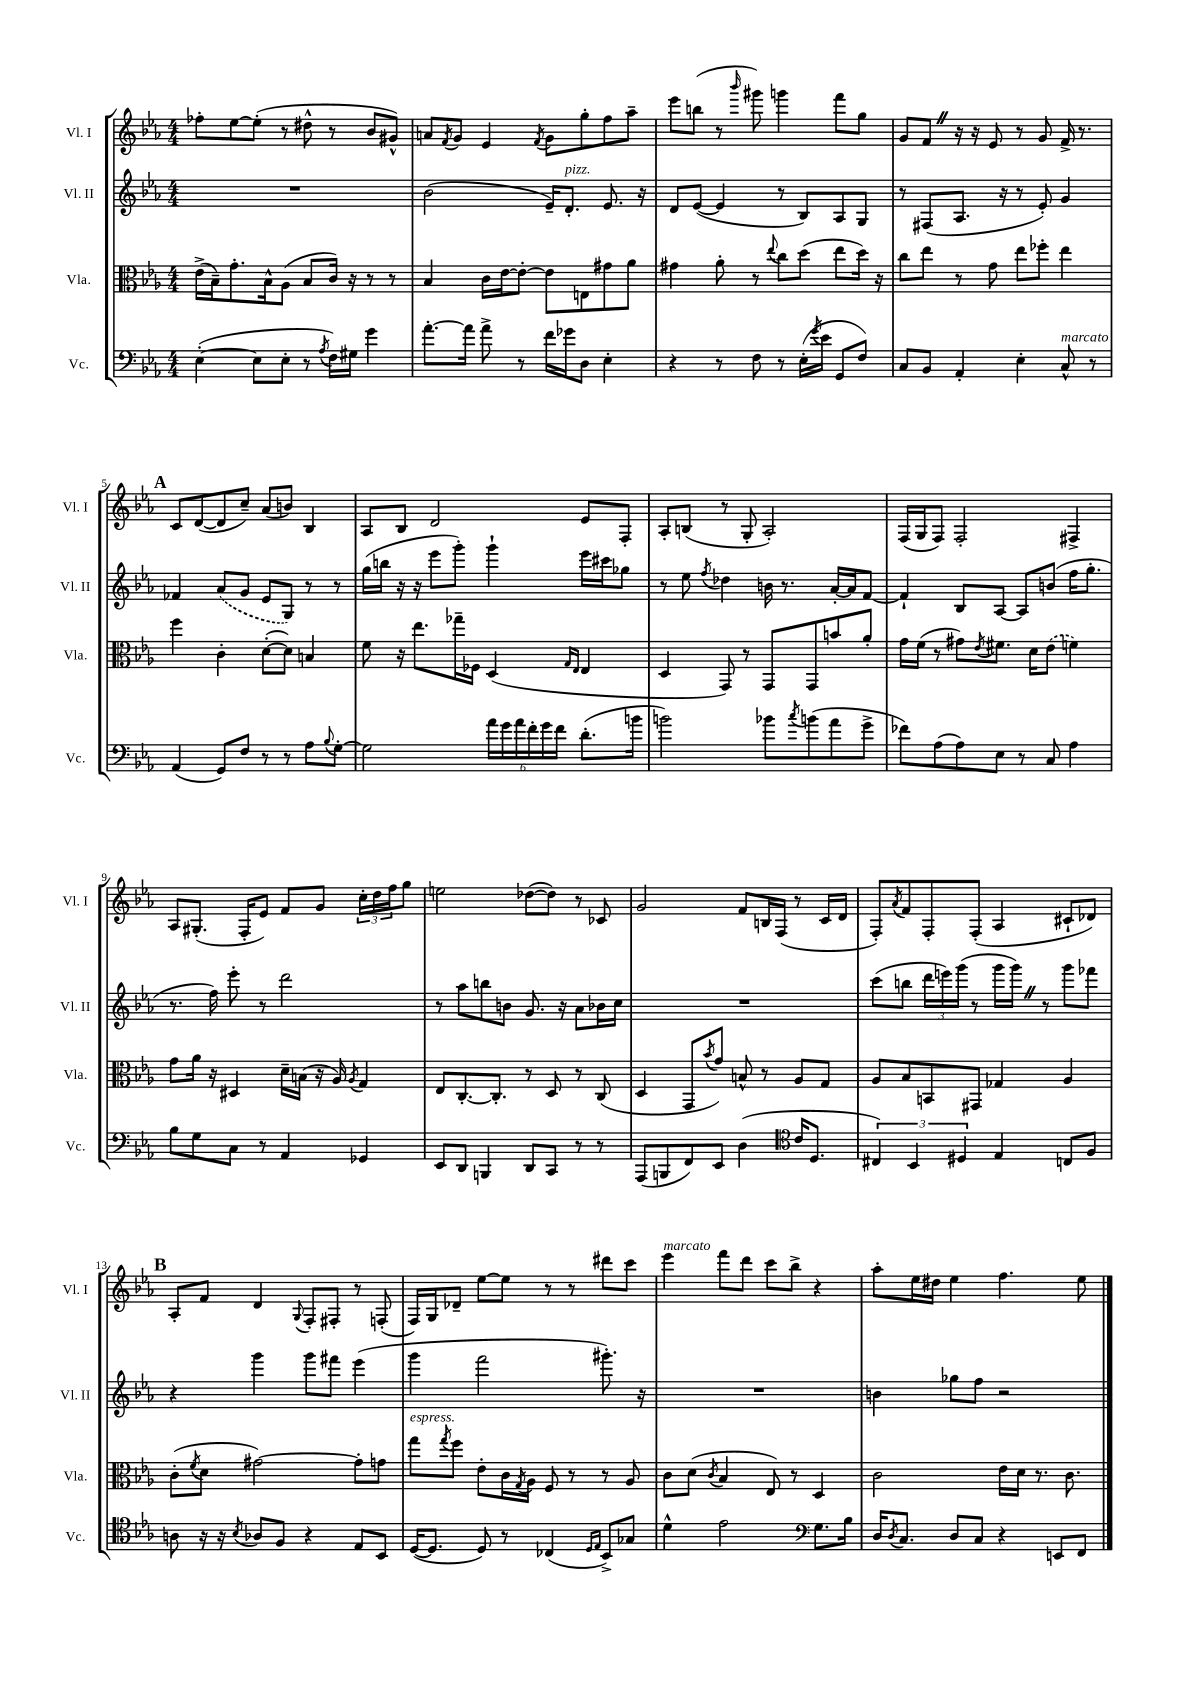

**kern	**kern	**kern	**kern
*staff4	*staff3	*staff2	*staff1
*clefF4	*clefC3	*clefG2	*clefG2
*k[b-e-a-]	*k[b-e-a-]	*k[b-e-a-]	*k[b-e-a-]
*M4/4	*M4/4	*M4/4	*M4/4
([4E-'	(16e-^	1r	8ff-'
.	16B-~)	.	.
.	8.g'	.	[8ee-
8E-]	.	.	(8ee-']
.	16B-^^	.	.
8E-'	(8A-	.	8r
8r	8B-	.	8dd#^^
8qA-	.	.	.
16F)	16c)	.	8r
16G#	16r	.	.
4g	8r	.	8b-
.	8r	.	8g#^^)
=	=	=	=
[8.a-'	4B-	(2b-	8a
.	.	.	8qf
.	.	.	8g
16a-]	.	.	.
8a-^	16c	.	4e-
.	[16e-	.	.
8r	8e-'_	.	.
.	.	.	8qf
16f	8e-]	16e-~)	8g
16g-	.	8.d'	.
8D	8E	.	8gg'
4E-'	8g#	8.e-	8ff
.	8a-	.	8aa-~
.	.	16r	.
=	=	=	=
4r	4g#	8d	8eee-
.	.	([8e-	(8bb
8r	8a-'	4e-]	8r
.	.	.	16qqbbb-
8F	8r	.	8ggg#)
.	8qqee-	.	.
8r	8cc	8r	4ggg
(16E-'	(8dd	8B-)	.
8qg	.	.	.
16e-	.	.	.
8GG	8ee-	8A-	8fff
8F)	16dd)	8G	8gg
.	16r	.	.
=	=	=	=
8C	8cc	8r	8g
8BB-	8ee-	(8F#	8f
4AA-'	8r	8.A-	16r
.	.	.	16r
.	8g	.	8e-
.	.	16r	.
4E-'	8ee-	8r	8r
.	8ff-'	8e-')	8g
8C^^	4ee-	4g	16f^
.	.	.	8.r
8r	.	.	.
=	=	=	=
(4AA-	4ff	4f-	8c
.	.	.	([8d
8GG)	4c'	(8a-	8d]
8F	.	8g	8cc~)
8r	([8d'	8e-	(8a-
8r	8d])	8G)	8b)
8A-	4B	8r	4B-
8qqB-	.	.	.
[8G'	.	8r	.
=	=	=	=
2G]	8f	(16gg	8A-
.	.	16bb	.
.	16r	16r	8B-
.	8.ee-	16r	.
.	.	8eee-	2d
.	16gg-~	8ggg')	.
.	16F-	.	.
24a-	(4D	4ggg`	.
24g	.	.	.
24a-	.	.	.
24f'	.	.	.
24g	.	.	.
24f	.	.	.
.	16qqG	.	.
.	16qqE-	.	.
(8.d'	4E-	16eee-	8e-
.	.	16ccc#	.
.	.	8gg-	8F'
16b	.	.	.
=	=	=	=
2b)	4D	8r	8A-'
.	.	8ee-	(8B
.	.	8qff	.
.	8GG)	4dd-	8r
.	8r	.	8G'
8b-	8GG	16b	2A-')
.	.	8.r	.
8qcc	.	.	.
(8b	8GG	.	.
8a-	8b	[16a-'	.
.	.	16a-]	.
8g^	8a-'	[8f	.
=	=	=	=
8f-)	16g	4f`]	(16F
.	(16f	.	16G
(8A-	8r	.	8F)
8A-)	8g#)	8B-	2F'
.	8qe-	.	.
8E-	8.f#	[8A-	.
8r	.	8A-]	.
.	16d	.	.
8C	(8e-	(8b	.
4A-	4f)	16ff	4F#^
.	.	8.gg'	.
=	=	=	=
8B-	8g	8.r	8A-
8G	16a-	.	(8.G#'
.	16r	16ff)	.
8C	4D#	8eee-'	.
.	.	.	16F'
8r	.	8r	8e-)
4AA-	16d~	2ddd	8f
.	(16B	.	.
.	16r	.	8g
.	16A-)	.	.
.	8qA-	.	.
4GG-	4G	.	24cc'
.	.	.	24dd
.	.	.	24ff
.	.	.	8gg
=	=	=	=
8EE-	8E-	8r	2ee
8DD	[8.C'	8aa-	.
4BBB	.	8bb	.
.	8.C']	.	.
.	.	8b	.
8DD	8r	8.g	([8dd-
8CC	8D	.	8dd-])
.	.	16r	.
8r	8r	8a-	8r
8r	(8C	16b-	8c-
.	.	16cc	.
=	=	=	=
(8AAA-	4D	1r	2g
8BBB	.	.	.
8FF)	8GG	.	.
.	8qb-	.	.
8EE-	8g)	.	.
(4D	8B^^	.	8f
.	8r	.	16B
.	.	.	(16F
*clefC4	*	*	*
16c	8A-	.	8r
8.D	.	.	.
.	8G	.	16c
.	.	.	16d
=	=	=	=
6C#)	8A-	(8ccc	8F')
.	.	.	8qa-
.	8B-	8bb	8f
6BB-	.	.	.
.	8BB	24ddd	8F'
.	.	24eee)	.
6D#	.	(24ggg	.
.	8GG#	8r	(8F'
4E-	4G-	16ggg	4A-
.	.	16ggg)	.
.	.	8r	.
8C	4A-	8ggg	8c#`
8F	.	8fff-	8d-)
=	=	=	=
8A	(8c'	4r	8A-'
.	8qf	.	.
16r	8d	.	8f
16r	.	.	.
8qB-	.	.	.
8A-	[2g#)	4ggg	4d
8F	.	.	.
.	.	.	8qqG
4r	.	8ggg	8F'
.	.	8fff#	8F#'
8E-	8g#']	(4eee-	8r
8BB-	8g	.	(8F'
=	=	=	=
([16D	8gg	4ggg	16F)
8.D]	.	.	16G
.	8qgg	.	.
.	8ff	.	8d-~
8D)	8e-'	2fff	[8ee-
8r	16c	.	8ee-]
.	8qG	.	.
.	16A-	.	.
(4C-	8F	.	8r
.	8r	.	8r
16qqD	.	.	.
16qqE-	.	.	.
8BB-^)	8r	8.ggg#')	8ddd#
8G-	8A-	.	8ccc
.	.	16r	.
=	=	=	=
4d^^	8c	1r	4eee-
.	(8d	.	.
.	8qc	.	.
2e-	4B-	.	8fff
.	.	.	8ddd
.	8E-)	.	8ccc
.	8r	.	8bb-^
*clefF4	*	*	*
8.G	4D	.	4r
16B-	.	.	.
=	=	=	=
16D	2c	4b	8aa-'
8qD	.	.	.
8.C	.	.	.
.	.	.	16ee-
.	.	.	16dd#
8D	.	8gg-	4ee-
8C	.	8ff	.
4r	16e-	2r	4.ff
.	16d	.	.
.	8.r	.	.
8EE	.	.	.
.	8.c	.	.
8FF	.	.	8ee-
==	==	==	==
*-	*-	*-	*-
